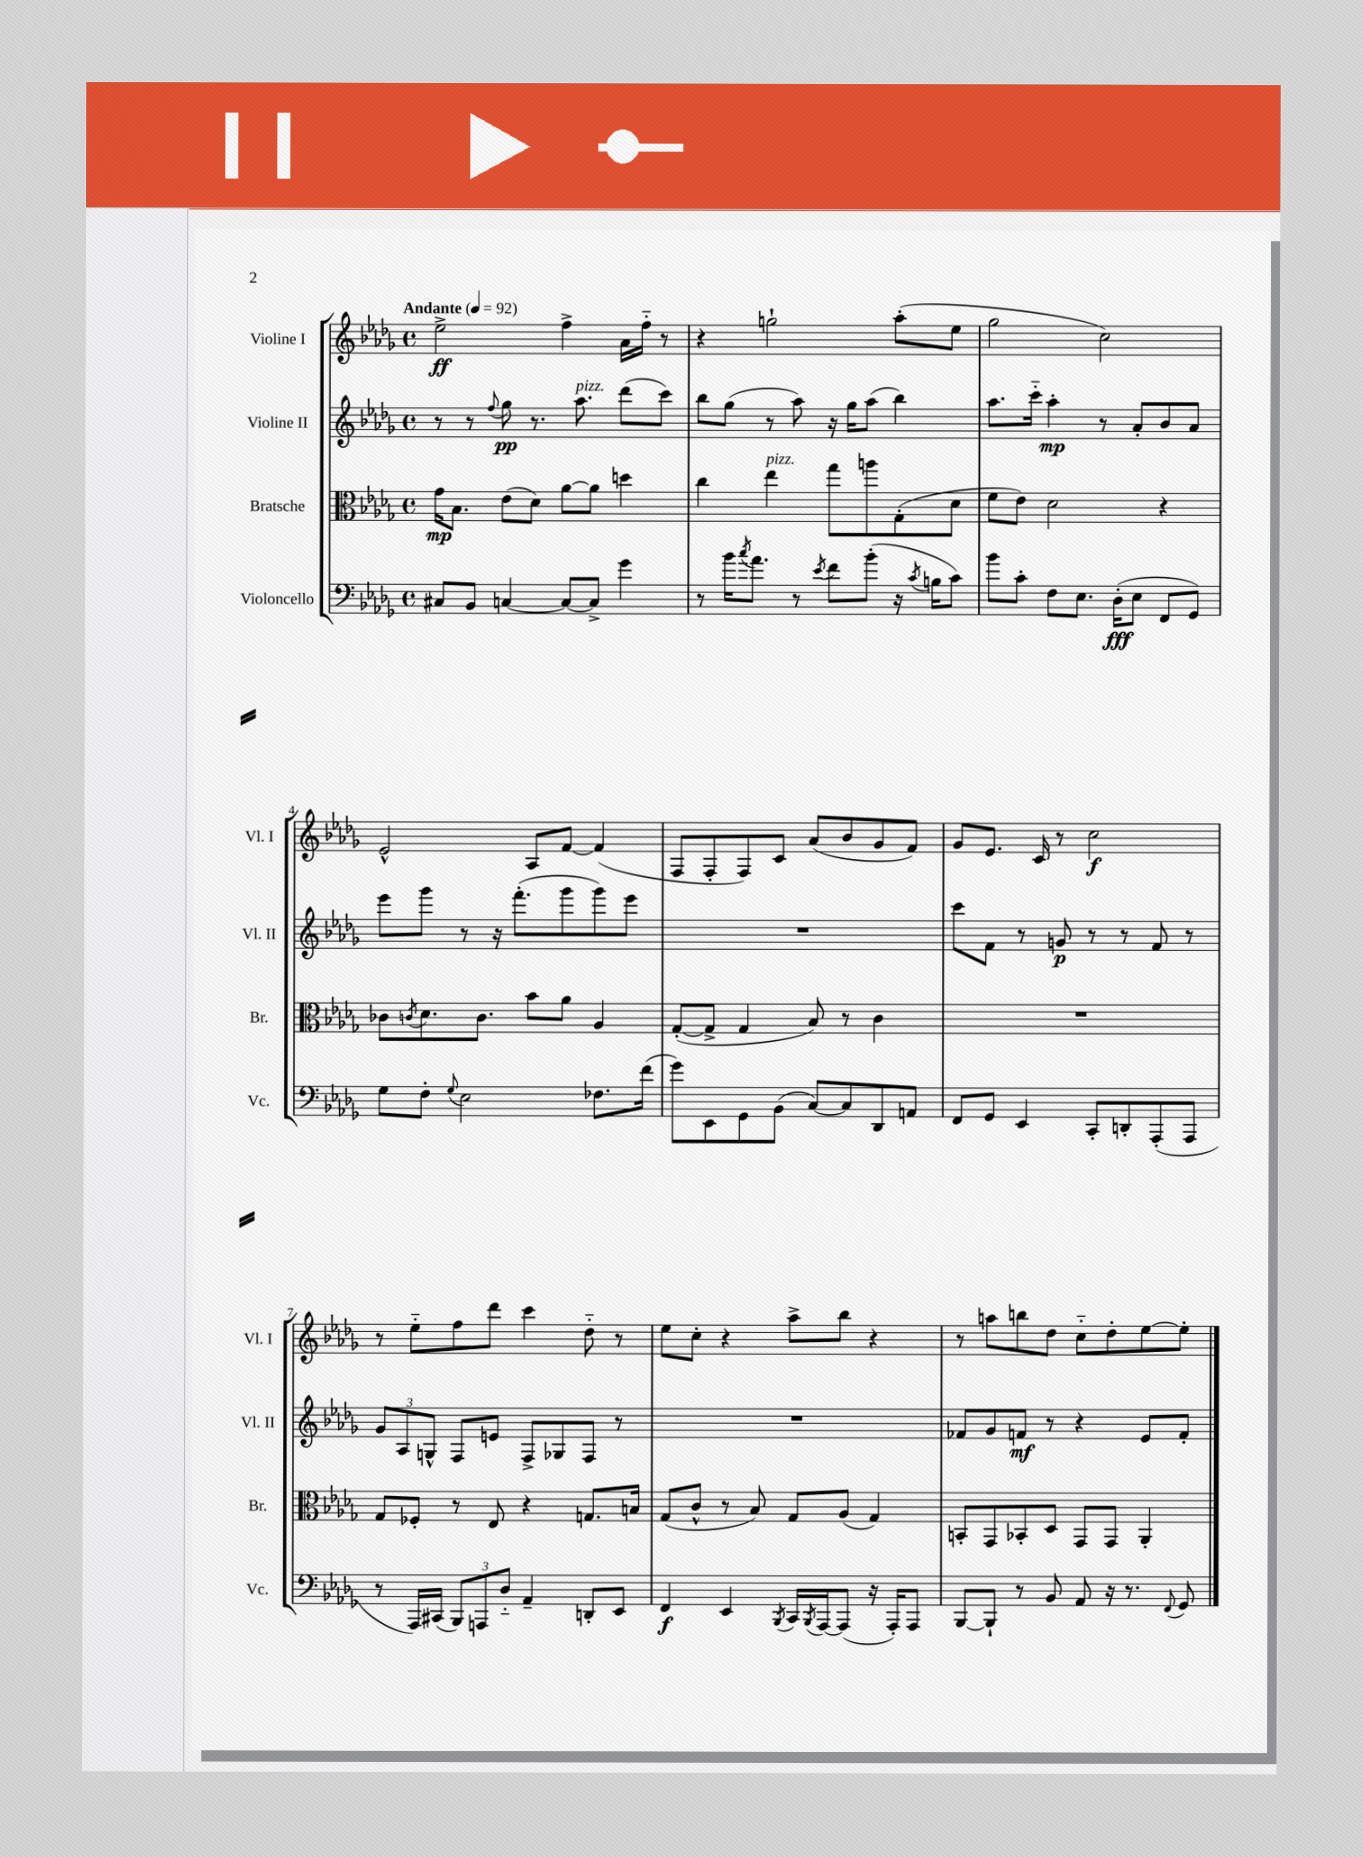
<<
\new StaffGroup <<
\new Staff = "s0" \with { instrumentName = "Violine I" shortInstrumentName = "Vl. I" } {
    \clef treble \key des \major \defaultTimeSignature \time 4/4 \tempo "Andante" 4 = 92
    ees''2->\ff f''4-> aes'16 f''16-_ r8 |
    r4 g''2-! aes''8-.( ees''8 |
    ges''2 c''2) |
    ees'2-^ aes8 f'8~ f'4( |
    f8 f8-. f8) c'8 aes'8( bes'8 ges'8 f'8) |
    ges'8 ees'8. c'16 r8 c''2\f |
    r8 ees''8-_ f''8 des'''8 c'''4 des''8-_ r8 |
    ees''8 c''8-. r4 aes''8-> bes''8 r4 |
    r8 a''8 b''8 des''8 c''8-_ des''8-. ees''8~ ees''8-. \bar "|." |
}
\new Staff = "s1" \with { instrumentName = "Violine II" shortInstrumentName = "Vl. II" } {
    \clef treble \key des \major \defaultTimeSignature \time 4/4
    r8 r8 \appoggiatura { f''8 } ges''8\pp r8. aes''8.^\markup { \italic "pizz." } des'''8( c'''8) |
    bes''8 ges''8( r8 aes''8) r16 ges''16 aes''8( bes''4) |
    aes''8. c'''16-_ aes''4-.\mp r8 aes'8-. bes'8 aes'8 |
    ees'''8 ges'''8 r8 r16 f'''8.-.( ges'''8 ges'''8) ees'''8 |
    R1 |
    c'''8 f'8 r8 g'8\p r8 r8 f'8 r8 |
    \tuplet 3/2 { ges'8 aes8 g8-^ } f8 e'8 f8-> ges8 f8 r8 |
    R1 |
    fes'8 ges'8 f'8\mf r8 r4 ees'8 f'8-. \bar "|." |
}
\new Staff = "s2" \with { instrumentName = "Bratsche" shortInstrumentName = "Br." } {
    \clef alto \key des \major \defaultTimeSignature \time 4/4
    ges'16\mp bes8. ees'8( des'8) aes'8~ aes'8 d''4 |
    c''4 ees''4^\markup { \italic "pizz." } ges''8 a''8 ges8-.( des'8 |
    f'8 ees'8) des'2 r4 |
    ces'8 \acciaccatura { c'8 } des'8. c'8. bes'8 aes'8 aes4 |
    ges8~-.( ges8-> ges4 bes8) r8 c'4 |
    R1 |
    ges8 fes8-. r8 ees8 r4 g8. b16 |
    ges8( c'8-^ r8 bes8) ges8 aes8( ges4) |
    b,8-. ges,8 bes,8-. des8 ges,8 ges,8 aes,4-. \bar "|." |
}
\new Staff = "s3" \with { instrumentName = "Violoncello" shortInstrumentName = "Vc." } {
    \clef bass \key des \major \defaultTimeSignature \time 4/4
    cis8 bes,8 c4~ c8~ c8-> ges'4 |
    r8 bes'16 \acciaccatura { c''8 } aes'8. r8 \acciaccatura { ees'8 } f'8 bes'8-.( r16 \acciaccatura { c'8 } b16 c'8) |
    bes'8 c'8-. f8 ees8. des16-.\fff( ees8 f,8 ges,8) |
    ges8 f8-. \appoggiatura { ges8 } ees2 fes8. f'16( |
    ges'8) ees,8 ges,8 bes,8( c8~) c8 des,8 a,8 |
    f,8 ges,8 ees,4 c,8-. d,8-. aes,,8-.( aes,,8 |
    r8 aes,,16) cis,16( \tuplet 3/2 { bes,,8) a,,8 des8-_ } aes,4-- d,8-. ees,8 |
    f,4\f ees,4 \acciaccatura { bes,,8 } c,16 \acciaccatura { bes,,8 } aes,,16~ aes,,8( r16 aes,,16-.) aes,,8 |
    bes,,8~ bes,,8-! r8 bes,8 aes,8 r16 r8. \appoggiatura { f,8 } ges,8 \bar "|." |
}
>>
>>
